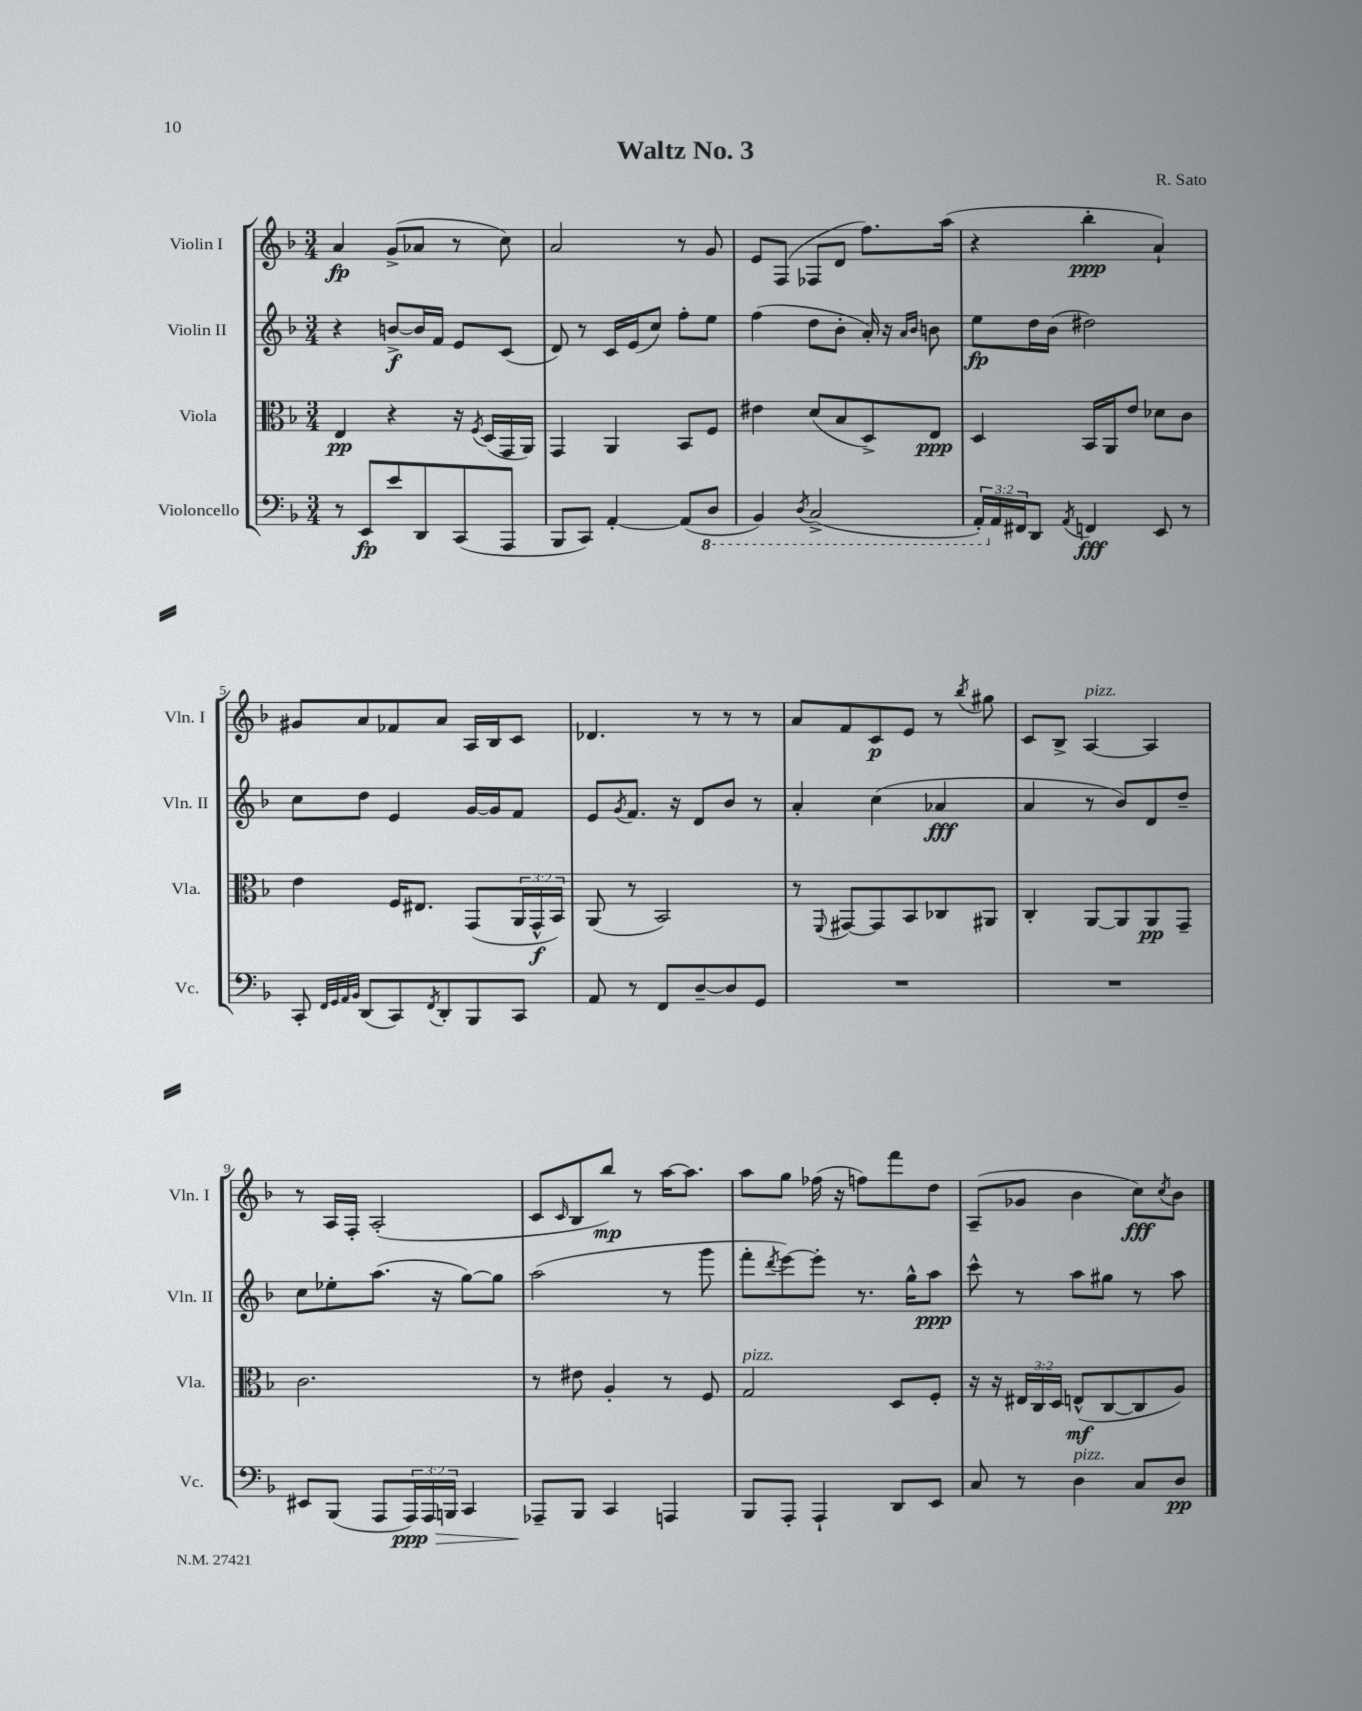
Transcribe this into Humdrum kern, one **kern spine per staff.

**kern	**kern	**kern	**kern
*staff4	*staff3	*staff2	*staff1
*clefF4	*clefC3	*clefG2	*clefG2
*k[b-]	*k[b-]	*k[b-]	*k[b-]
*M3/4	*M3/4	*M3/4	*M3/4
8r	4E	4r	4a
8EE	.	.	.
8e	4r	[8b^	(8g^
8DD	.	16b]	8a-
.	.	16f	.
(8CC	16r	8e	8r
.	8qF	.	.
.	(16D	.	.
8AAA	16GG	(8c	8cc)
.	16AA)	.	.
=	=	=	=
8BBB-	4GG	8d)	2a
8CC)	.	8r	.
[4AA'	4AA	16c	.
.	.	(16e	.
.	.	8cc)	.
(8AA]	8BB-	8ff'	8r
8DD	8F	8ee	8g
=	=	=	=
4BBB-)	4e#	(4ff	8e
.	.	.	(8F
8qDD	.	.	.
(2CC^	(8d	8dd	8F-
.	8B-	8b-'	8d
.	8D^)	16a')	8.ff)
.	.	16r	.
.	.	16qqa	.
.	.	16qqb-	.
.	8E	8b	.
.	.	.	(16aa
=	=	=	=
24AAA')	4D	8ee	4r
24AA	.	.	.
24FF#	.	.	.
8DD	.	16dd	.
.	.	(16b-	.
8qAA	.	.	.
4FF	16BB-	2dd#)	4bb-'
.	16AA	.	.
.	8e	.	.
8EE	8d-	.	4a`)
8r	8c	.	.
=	=	=	=
8CC'	4e	8cc	8g#
32qqFF	.	.	.
32qqGG	.	.	.
32qqAA	.	.	.
32qqBB-	.	.	.
(8DD	.	8dd	8a
8CC)	16F	4e	8f-
.	8.E#	.	.
8qFF	.	.	.
8DD'	.	.	8a
8BBB-	(8GG	[16g	16A
.	.	16g]	16B-
8CC	24AA	8f	8c
.	24GG^^	.	.
.	24BB-)	.	.
=	=	=	=
8AA	(8AA	8e	4.d-
.	.	8qg	.
8r	8r	8.f	.
8FF	2BB-)	.	.
.	.	16r	.
[8D~	.	8d	8r
8D]	.	8b-	8r
8GG	.	8r	8r
=	=	=	=
2.r	8r	4a'	8a
.	8qqFF	.	.
.	[8GG#	.	8f
.	8GG#]	(4cc	8c
.	8BB-	.	8e
.	8C-	4a-	8r
.	.	.	8qbb-
.	8AA#	.	8gg#
=	=	=	=
2.r	4C'	4a	8c
.	.	.	8B-^
.	[8AA	8r	[4A
.	8AA]	8b-)	.
.	8AA	8d	4A]
.	8GG~	8dd~	.
=	=	=	=
8EE#	2.c	8cc	8r
(8BBB-	.	8ee-'	16A
.	.	.	16F'
8AAA	.	(8.aa	(2A'
24AAA)	.	.	.
24AAA	.	.	.
.	.	16r	.
24BBB	.	.	.
4CC	.	[8gg)	.
.	.	8gg]	.
=	=	=	=
8AAA-~	8r	(2aa	8c
.	.	.	16qqc
8BBB-	8e#	.	8B-
4CC	4A'	.	8bb-)
.	.	.	8r
4AAA	8r	8r	[16aa
.	.	.	8.aa]
.	8F	8ggg	.
=	=	=	=
8BBB-	2G	8fff'	8aa
.	.	8qddd	.
8AAA'	.	[8eee)	8gg
4AAA`	.	8eee']	(16ff-
.	.	.	16r
.	.	8.r	8ff)
8DD	8D	.	8fff
.	.	16gg^^	.
8EE	8F'	8aa	8dd
=	=	=	=
8C	16r	8ccc^^	(8A~
.	16r	.	.
8r	24E#	8r	8g-
.	24C	.	.
.	24D	.	.
4D	(8E^^	8aa	4b-
.	[8C	8gg#	.
8C	8C]	8r	8cc)
.	.	.	8qcc
8D	8A)	8aa	8b-
==	==	==	==
*-	*-	*-	*-
